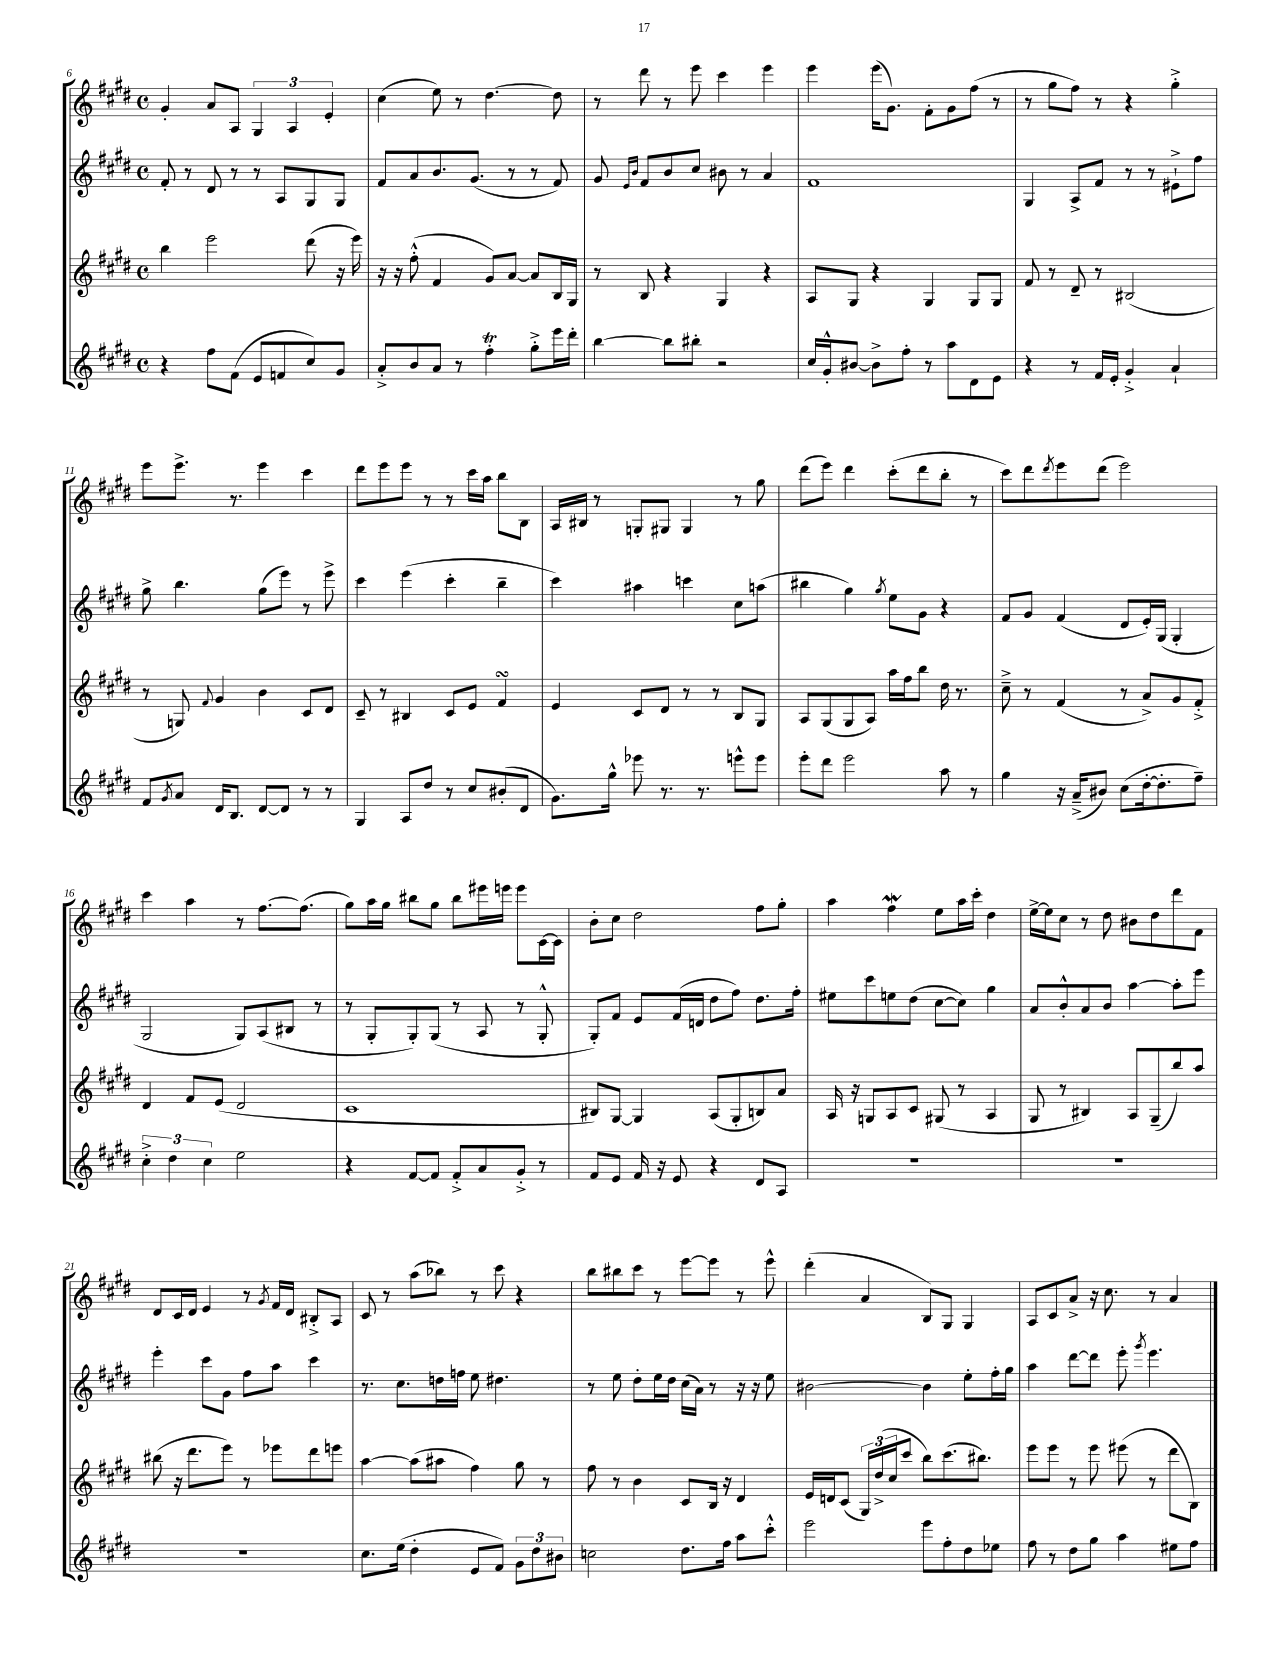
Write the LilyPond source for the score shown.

<<
\new StaffGroup <<
\new Staff = "s0" {
    \clef treble \key e \major \defaultTimeSignature \time 4/4
    gis'4-. a'8 a8 \tuplet 3/2 { gis4 a4 e'4-. } |
    cis''4( e''8) r8 dis''4.~ dis''8 |
    r8 dis'''8 r8 e'''8 cis'''4 e'''4 |
    e'''4 e'''16( gis'8.) fis'8-. gis'8 fis''8( r8 |
    r8 gis''8 fis''8) r8 r4 gis''4-.-> |
    e'''8 e'''8.-> r8. e'''4 cis'''4 |
    dis'''8 e'''8 e'''8 r8 r8 cis'''16 a''16 b''8 b8 |
    a16 bis16 r8 g8-. gis8 gis4 r8 gis''8 |
    dis'''8( e'''8) dis'''4 cis'''8-.( dis'''8 b''8-. r8 |
    cis'''8) dis'''8 \acciaccatura { dis'''8 } e'''8 dis'''8( e'''2) |
    cis'''4 a''4 r8 fis''8.~ fis''8.( |
    gis''8) a''16 gis''16 bis''8 gis''8 bis''8 eis'''16 e'''16 e'''8 cis'16~ cis'16 |
    b'8-. cis''8 dis''2 fis''8 gis''8-. |
    a''4 fis''4\mordent e''8 a''16 cis'''16-. dis''4 |
    e''16~-> e''16 cis''8 r8 dis''8 bis'8 dis''8 dis'''8 fis'8 |
    dis'8 cis'16 dis'16 e'4 r8 \acciaccatura { gis'8 } fis'16 dis'16 bis8-.-> a8 |
    cis'8 r8 a''8( bes''8) r8 cis'''8 r4 |
    b''8 bis''8 cis'''8 r8 e'''8~ e'''8 r8 e'''8-^ |
    dis'''4-.( a'4 b8) gis8 gis4 |
    a8 cis'8 a'8-> r16 cis''8. r8 a'4 \bar "|." |
}
\new Staff = "s1" {
    \clef treble \key e \major \defaultTimeSignature \time 4/4
    fis'8-. r8 dis'8 r8 r8 a8 gis8 gis8 |
    fis'8 a'8 b'8. gis'8.( r8 r8 fis'8) |
    gis'8 \grace { e'16 b'16 } fis'8 b'8 cis''8 bis'8 r8 a'4 |
    fis'1 |
    gis4 a8-> fis'8 r8 r8 eis'8-!-> fis''8 |
    gis''8-> b''4. gis''8( e'''8) r8 e'''8-> |
    cis'''4 e'''4( cis'''4-. b''4-- |
    cis'''4) ais''4 c'''4 cis''8 a''8( |
    bis''4 gis''4) \acciaccatura { gis''8 } e''8 gis'8 r4 |
    fis'8 gis'8 fis'4( dis'8 e'16-.) gis16( gis4-. |
    gis2 gis8) a8( bis8 r8 |
    r8 gis8-. gis8-.) gis8( r8 a8 r8 gis8-.-^ |
    gis8-.) fis'8 e'8 fis'16( d'16 dis''8 fis''8) dis''8. fis''16-. |
    eis''8 cis'''8 e''8 dis''8( cis''8~ cis''8) gis''4 |
    a'8 b'8-.-^ a'8 b'8 a''4~ a''8-. e'''8 |
    e'''4-. cis'''8 gis'8 fis''8 a''8 cis'''4 |
    r8. cis''8. d''16 f''16 e''8 dis''4. |
    r8 e''8 dis''8-. e''16 dis''16 cis''16( a'16) r8 r16 r16 e''8 |
    bis'2~ bis'4 e''8-. fis''16-. gis''16 |
    a''4 dis'''8~ dis'''8 e'''8-. \acciaccatura { gis'''8 } e'''4. \bar "|." |
}
\new Staff = "s2" {
    \clef treble \key e \major \defaultTimeSignature \time 4/4
    b''4 e'''2 dis'''8( r16 e'''16) |
    r16 r16 fis''8-.-^( fis'4 gis'8) a'8~ a'8 b16 gis16 |
    r8 b8 r4 gis4 r4 |
    a8 gis8 r4 gis4 gis8 gis8 |
    fis'8 r8 dis'8-- r8 bis2( |
    r8 g8) \appoggiatura { fis'8 } gis'4 b'4 cis'8 dis'8 |
    cis'8-- r8 bis4 cis'8 e'8 fis'4\turn |
    e'4 cis'8 dis'8 r8 r8 b8 gis8 |
    a8 gis8( gis8 a8) a''16 fis''16 b''8 dis''16 r8. |
    cis''8---> r8 fis'4( r8 a'8->) gis'8 fis'8-.-> |
    dis'4 fis'8 e'8( dis'2 |
    cis'1 |
    bis8) gis8~ gis4 a8( gis8-. b8) a'8 |
    a16 r16 g8 a8 cis'8 gis8( r8 a4 |
    gis8 r8 bis4) a8 gis8--( b''8) a''8 |
    bis''8( r16 dis'''8. e'''8) r8 ees'''8 dis'''8 e'''8 |
    a''4~ a''8( ais''8 fis''4) gis''8 r8 |
    fis''8 r8 b'4 cis'8 b16 r16 dis'4 |
    e'16 d'16 cis'8( \tuplet 3/2 { gis16) dis''16->( cis''16 } cis'''8 b''8) cis'''8.( bis''8.) |
    e'''8 e'''8 r8 e'''8 eis'''8( r8 dis'''8 b8) \bar "|." |
}
\new Staff = "s3" {
    \clef treble \key e \major \defaultTimeSignature \time 4/4
    r4 fis''8 fis'8( e'8 f'8 cis''8) gis'8 |
    a'8-.-> b'8 a'8 r8 fis''4-.\trill gis''8-.-> e'''16 dis'''16-. |
    b''4~ b''8 bis''8-. r2 |
    cis''16 gis'16-.-^ bis'8~ bis'8-> fis''8-. r8 a''8 dis'8 e'8 |
    r4 r8 fis'16 e'16-. gis'4-.-> a'4-! |
    fis'8 \acciaccatura { gis'8 } a'8 dis'16 b8. dis'8~ dis'8 r8 r8 |
    gis4 a8 dis''8 r8 cis''8 bis'8-.( dis'8 |
    gis'8.) gis''16-^ ees'''8 r8. r8. e'''8-^ e'''8 |
    e'''8-. dis'''8 e'''2 a''8 r8 |
    gis''4 r16 a'16--->( bis'8) cis''8( dis''16~-. dis''8.-. fis''8--) |
    \tuplet 3/2 { cis''4-.-> dis''4 cis''4 } e''2 |
    r4 fis'8~ fis'8 fis'8-.-> a'8 gis'8-.-> r8 |
    fis'8 e'8 fis'16 r16 e'8 r4 dis'8 a8 |
    R1 |
    R1 |
    R1 |
    cis''8. e''16( dis''4-. e'8 fis'8) \tuplet 3/2 { gis'8 dis''8 bis'8 } |
    c''2 dis''8. fis''16 a''8 cis'''8-.-^ |
    e'''2 e'''8 fis''8-. dis''8 ees''8 |
    fis''8 r8 dis''8 gis''8 a''4 eis''8 fis''8 \bar "|." |
}
>>
>>
\layout { \context { \Score currentBarNumber = #6 } }
